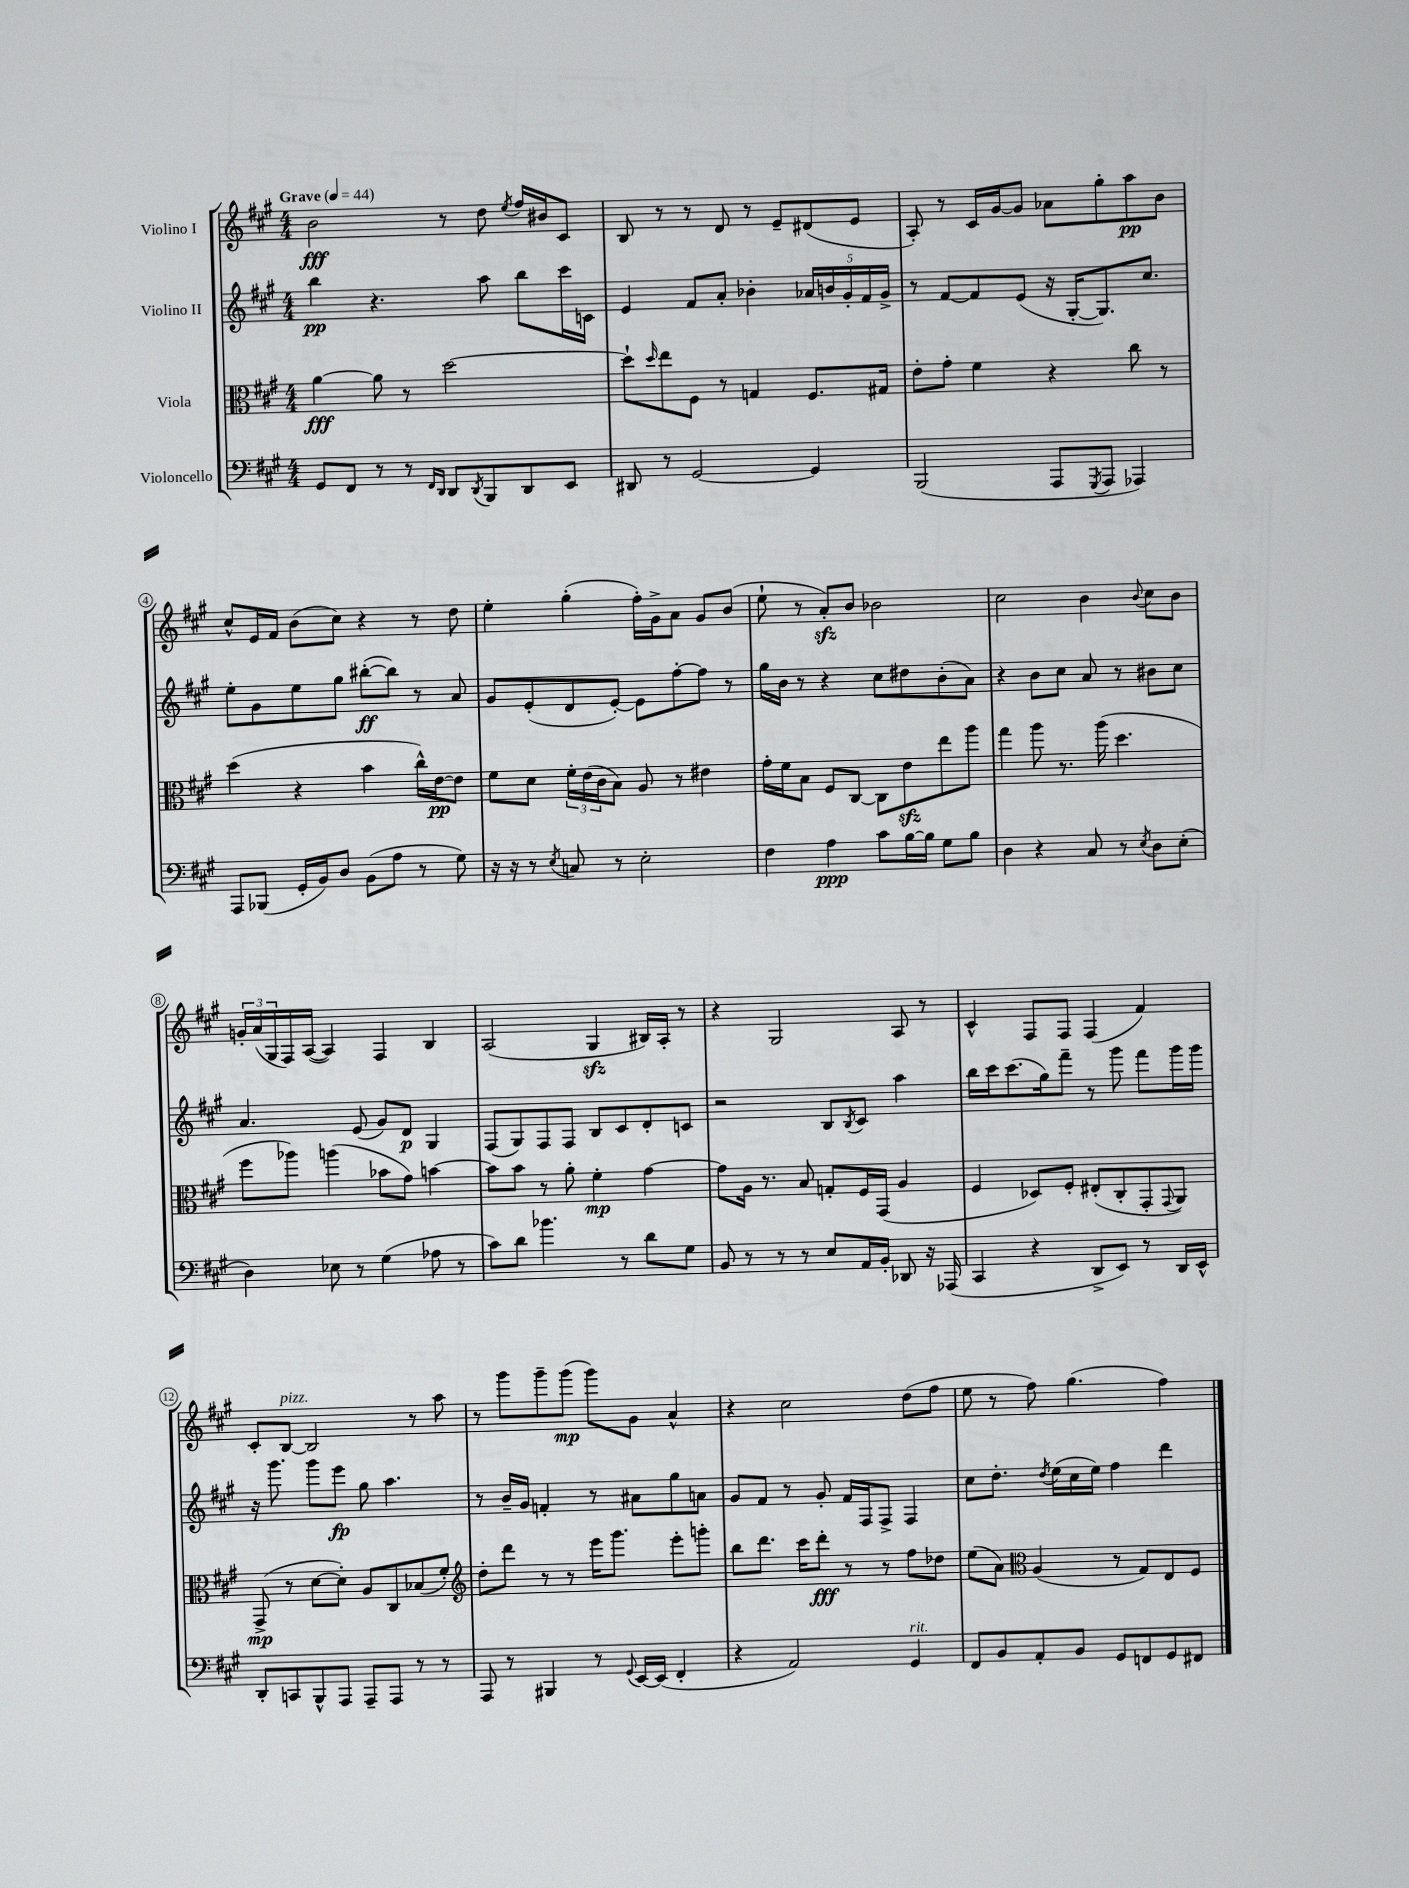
<<
\new StaffGroup <<
\new Staff = "s0" \with { instrumentName = "Violino I" } {
    \clef treble \key a \major \numericTimeSignature \time 4/4 \tempo "Grave" 4 = 44
    b'2\fff r8 d''8 \acciaccatura { e''8 } fis''16 bis'16 cis'8 |
    b8 r8 r8 d'8 r8 e'8-- dis'8( e'8 |
    a8-.) r8 cis'16 gis'16~ gis'8 aes'8 gis''8-. a''8\pp b'8 |
    cis''8-^ e'16 fis'16 b'8( cis''8) r4 r8 d''8 |
    e''4-. gis''4-.( fis''16-.) gis'16-> a'8 gis'8 b'8( |
    e''8-! r8 a'8-.\sfz) b'8 bes'2 |
    cis''2 b'4 \appoggiatura { b'8 } cis''8 b'8 |
    \tuplet 3/2 { g'16-. a'16( gis16 } fis16) a16~( a4) fis4 b4 |
    a2( gis4\sfz bis16) a16-. r8 |
    r4 gis2 a8 r8 |
    cis'4-^ fis8 fis8 fis4( fis'4) |
    cis'8-. b8~^\markup { \italic "pizz." } b2 r8 a''8 |
    r8 gis'''8 gis'''8-- gis'''8\mp( gis'''8) gis'8 a'4-^ |
    r4 cis''2 d''8( fis''8 |
    e''8 r8 fis''8) gis''4.( fis''4) \bar "|." |
}
\new Staff = "s1" \with { instrumentName = "Violino II" } {
    \clef treble \key a \major \numericTimeSignature \time 4/4
    b''4\pp r4. a''8 b''8 cis'''16 c'16 |
    e'4 fis'8 a'8-. bes'4-. \tuplet 5/4 { aes'16 b'16 gis'16-. fis'16 gis'16-> } |
    r8 fis'8~ fis'8 e'8( r16 gis16~-. gis8.) cis''8. |
    e''8-. gis'8 e''8 gis''8 bis''8~-.\ff( bis''8) r8 a'8 |
    gis'8 e'8-.( d'8 e'8~-.) e'8 fis''8~-. fis''8 r8 |
    gis''16 b'16 r8 r4 cis''8 dis''8 b'8-.( a'8) |
    r4 b'8 cis''8 a'8 r8 bis'8 cis''8 |
    a'4. e'8( gis'8) d'8\p gis4 |
    fis8( gis8) fis8 fis8 b8 cis'8 d'8-. c'8 |
    r2 b8 \acciaccatura { b8 } cis'8 a''4 |
    b''16 cis'''16 cis'''8.( gis''16) fis'''8-- r8 gis'''8 fis'''8 gis'''16 gis'''16 |
    r16 gis'''8. gis'''8 e'''8\fp gis''8 a''4. |
    r8 b'16-- gis'16 f'4-. r8 ais'8 gis''8 a'8 |
    gis'8 fis'8 r8 gis'8-. fis'16 fis16 fis8-> fis4 |
    cis''8 d''8.-. \acciaccatura { d''8 } e''16( cis''16 e''16) fis''4 d'''4 \bar "|." |
}
\new Staff = "s2" \with { instrumentName = "Viola" } {
    \clef alto \key a \major \numericTimeSignature \time 4/4
    a'4~\fff a'8 r8 d''2~ |
    d''8-! \grace { d''16 } e''8 fis8 r8 g4 fis8. gis16 |
    e'8-. gis'8-. fis'4 r4 cis''8 r8 |
    d''4( r4 b'4 cis''16-^) e'16~\pp e'8 |
    fis'8 d'8 \tuplet 3/2 { fis'16-. e'16( cis'16 } b8) a8 r8 eis'4 |
    gis'16-. fis'16 b8 fis8 cis8~ cis8 e'8\sfz e''8 a''8 |
    gis''4 a''8 r8. a''16( d''4. |
    fis''8 aes''8) a''4( bes'8 gis'8) b'4~ |
    b'8 b'8 r8 a'8-. fis'4-.\mp gis'4~ |
    gis'8 a16 r8. b8 g8-. fis16 gis,16( a4 |
    fis4 des8) fis8-. eis8-.( cis8-. gis,8-. \appoggiatura { gis,8 } a,8) |
    gis,8->\mp( r8 d'8~ d'8-.) a8 cis8 bes8( fis'8-.) |
    \clef treble d''8-. d'''8 r8 r8 e'''16 gis'''8. e'''8-. g'''8-. |
    b''8 d'''8. cis'''16 d'''8-.\fff r8 r8 fis''8 des''8 |
    e''8( a'8) \clef alto a4( r8 gis8) e8 fis8 \bar "|." |
}
\new Staff = "s3" \with { instrumentName = "Violoncello" } {
    \clef bass \key a \major \numericTimeSignature \time 4/4
    gis,8 fis,8 r8 r8 \grace { fis,16 d,16 } d,8 \acciaccatura { d,8 } b,,8 d,8 e,8 |
    dis,8 r8 gis,2~ gis,4 |
    b,,2( a,,8 \acciaccatura { gis,,8 } a,,8 aes,,4) |
    a,,8 bes,,8( gis,16-. b,16) d8 b,8( a8 r8 gis8) |
    r16 r16 r8 \acciaccatura { e8 } c8 r8 e2-. |
    fis4 a4\ppp cis'8 b16~ b16 gis8 b8 |
    d4 r4 cis8 r8 \acciaccatura { e8 } d8 e8-.( |
    d4) ees8 r8 gis4( aes8 r8 |
    cis'8) d'8 bes'4. r8 d'8 gis8 |
    b,8 r8 r8 r8 e8 a,16 b,16-. des,8 r16 aes,,16( |
    cis,4 r4 d,8-> e,8) r8 d,16 e,16-^ |
    d,8-. c,8 b,,8-^ a,,8 a,,8-- a,,8 r8 r8 |
    a,,8 r8 bis,,4 r8 \appoggiatura { gis,8 } e,16~ e,16( fis,4-. |
    r4 a,2) gis,4^\markup { \italic "rit." } |
    fis,8 b,8 a,8-. b,8 gis,8 f,8 gis,8 fis,8 \bar "|." |
}
>>
>>
\layout { \context { \Score \override BarNumber.stencil = #(make-stencil-circler 0.1 0.3 ly:text-interface::print) } }
